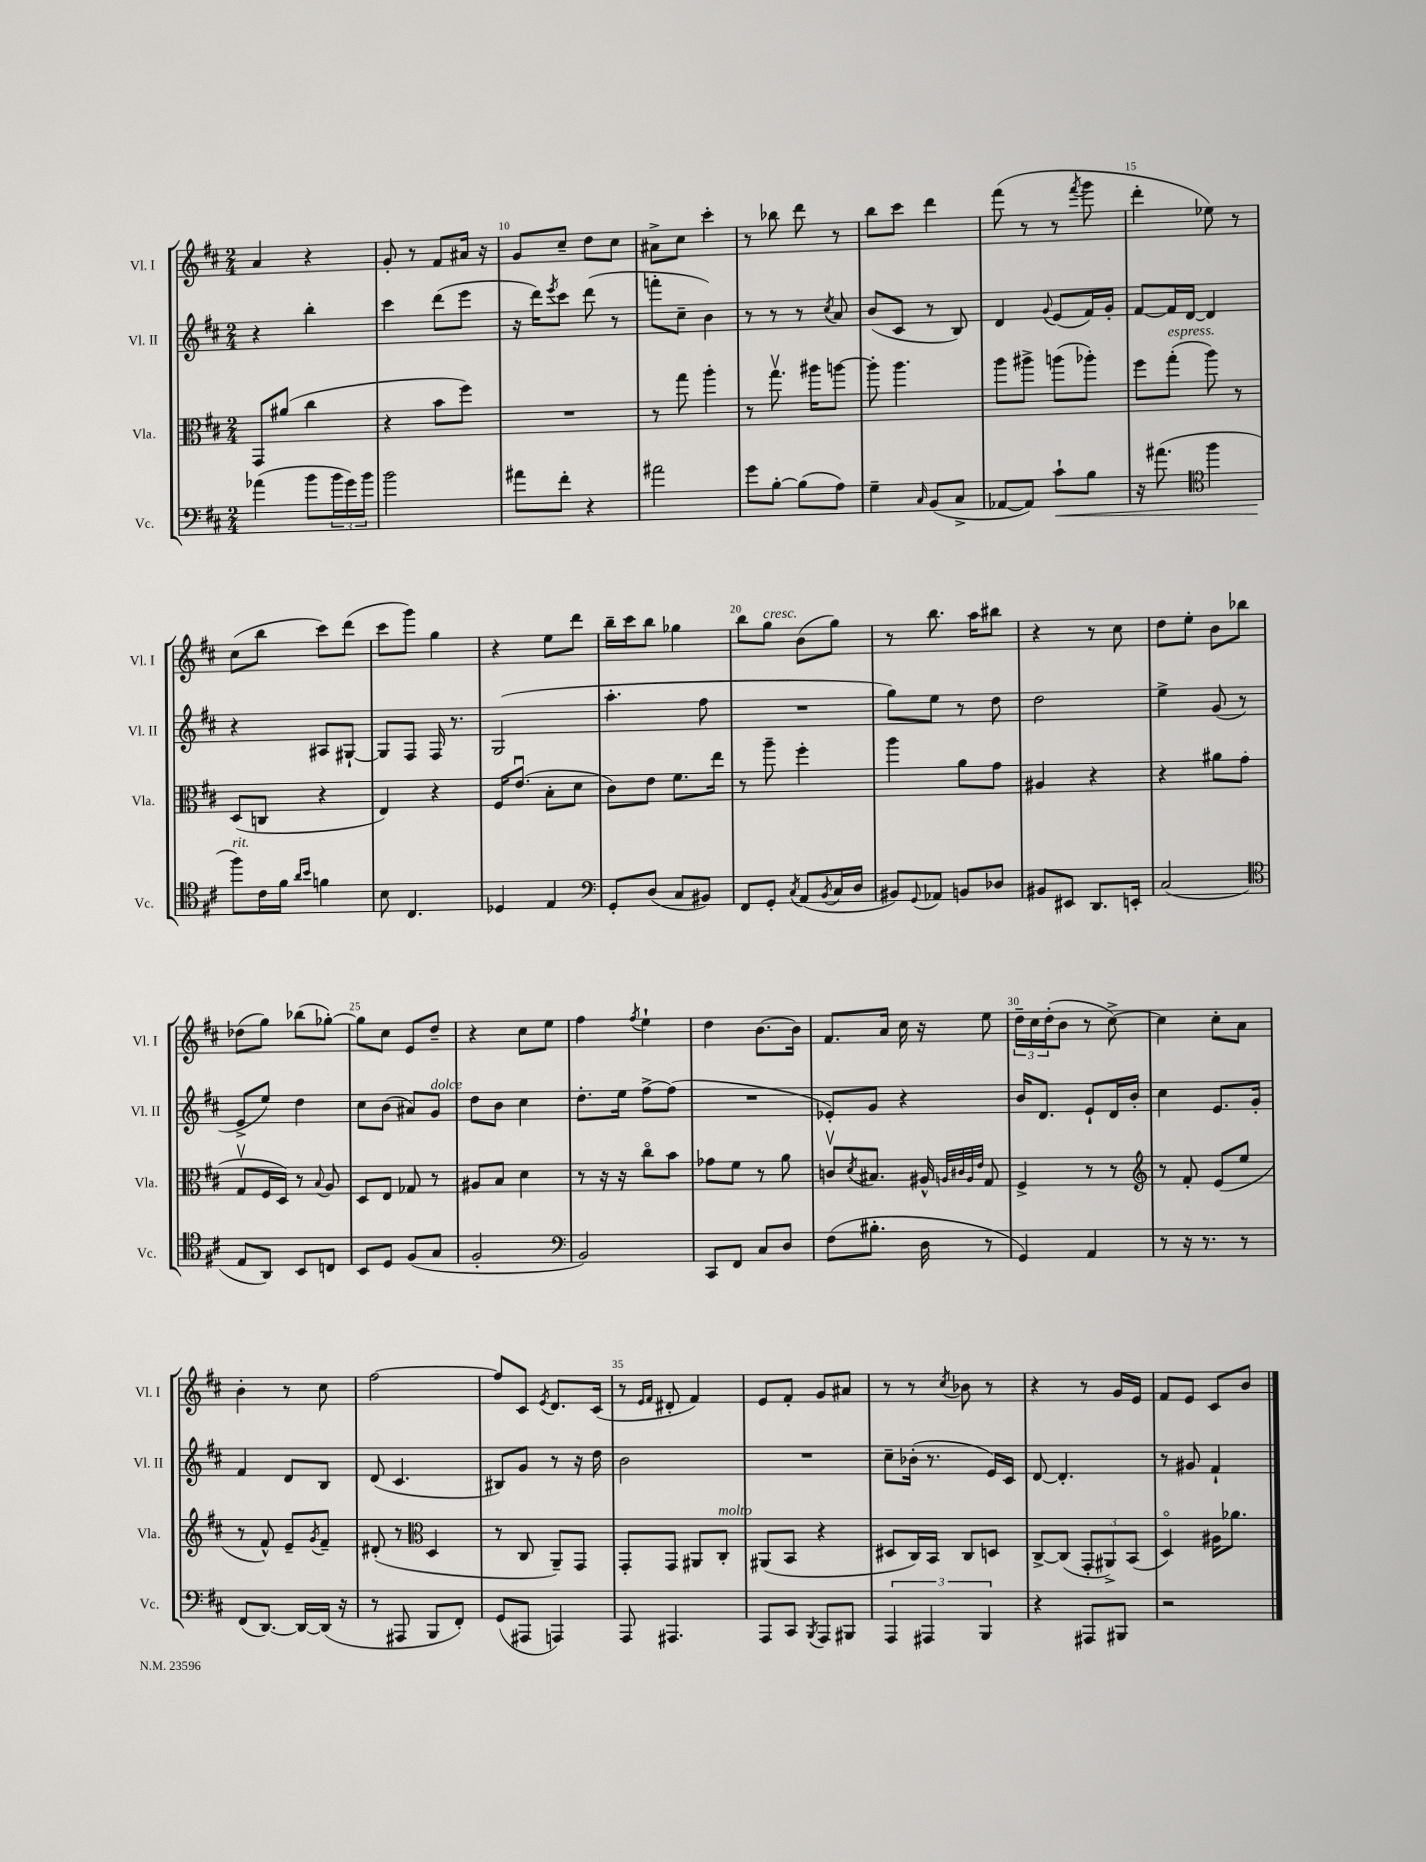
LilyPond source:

<<
\new StaffGroup <<
\new Staff = "s0" \with { instrumentName = "Vl. I" shortInstrumentName = "Vl. I" } {
    \clef treble \key d \major \numericTimeSignature \time 2/4
    a'4 r4 |
    g'8-. r8 fis'8 ais'16 r16 |
    g'8 cis''8-- d''8 cis''8 |
    ais'8-> cis''8 cis'''4-. |
    r8 bes''8 d'''8 r8 |
    b''8 cis'''8 d'''4 |
    fis'''8( r8 r8 \acciaccatura { fis'''8 } g'''8 |
    d'''4-. ees''8) r8 |
    cis''8( b''8 cis'''8) d'''8( |
    cis'''8 g'''8) g''4 |
    r4 e''8 d'''8 |
    b''16-- cis'''16 b''8 ges''4 |
    b''8 g''8^\markup { \italic "cresc." } b'8( g''8) |
    r8 b''8. a''16 bis''8 |
    r4 r8 cis''8 |
    d''8 e''8-. b'8 bes''8 |
    des''8( g''8) bes''8( ges''8~-.) |
    ges''8 cis''8 e'8 d''8-- |
    r4 cis''8 e''8 |
    fis''4 \acciaccatura { fis''8 } e''4-! |
    d''4 b'8.~ b'16 |
    fis'8. a'16 cis''16 r16 e''8 |
    \tuplet 3/2 { d''16-- cis''16 d''16-.( } b'8 r8 cis''8~->) |
    cis''4 cis''8-. a'8 |
    b'4-. r8 cis''8 |
    fis''2~ |
    fis''8 cis'8 \acciaccatura { e'8 } d'8. cis'16( |
    r8 \grace { e'16 fis'16 } dis'8-. fis'4) |
    e'8 fis'8-. g'8 ais'8 |
    r8 r8 \acciaccatura { cis''8 } bes'8 r8 |
    r4 r8 g'16 e'16 |
    fis'8 e'8 cis'8 b'8 \bar "|." |
}
\new Staff = "s1" \with { instrumentName = "Vl. II" shortInstrumentName = "Vl. II" } {
    \clef treble \key d \major \numericTimeSignature \time 2/4
    r4 b''4-. |
    cis'''4 d'''8( e'''8 |
    r16 d'''16) \acciaccatura { e'''8 } cis'''8 d'''8( r8 |
    f'''8-. cis''8-- b'4) |
    r8 r8 r8 \acciaccatura { cis''8 } a'8 |
    b'8( cis'8 r8 b8) |
    d'4 \appoggiatura { g'8 } e'8( fis'16) g'16-. |
    fis'8~ fis'16 d'16~ d'4 |
    r4 ais8 gis8~-! |
    gis8 fis8 fis16 r8. |
    g2( |
    a''4.-. fis''8 |
    R2 |
    g''8) e''8 r8 d''8 |
    d''2 |
    e''4-> g'8( r8 |
    e'8-> e''8) d''4 |
    cis''8 b'8( ais'8) g'8^\markup { \italic "dolce" } |
    d''8 b'8 cis''4 |
    d''8.-. e''16 fis''8~-> fis''8( |
    R2 |
    ees'8-.) g'8 r4 |
    b'16 d'8. e'8-! d'16 b'16-. |
    cis''4 e'8. g'16-. |
    fis'4 d'8 b8 |
    d'8( cis'4. |
    bis8) g'8 r8 r16 d''16 |
    b'2 |
    R2 |
    cis''8-- bes'16-.( r8. e'16) cis'16 |
    d'8~ d'4.-. |
    r8 gis'8 fis'4-! \bar "|." |
}
\new Staff = "s2" \with { instrumentName = "Vla." shortInstrumentName = "Vla." } {
    \clef alto \key d \major \numericTimeSignature \time 2/4
    g,8 ais'8( cis''4 |
    r4 b'8 fis''8) |
    R2 |
    r8 g''8 a''4-. |
    r8 g''8.\upbow ais''16 a''8~ |
    a''8-. a''4. |
    a''8 ais''8-> a''8( aes''8-.) |
    fis''8 g''8-.^\markup { \italic "espress." }( a''8) r8 |
    d8( c8 r4 |
    e4) r4 |
    fis16 e'8.\downbow( b8-. d'8 |
    cis'8) e'8 fis'8. e''16 |
    r8 a''8-- fis''4-. |
    a''4 a'8 g'8 |
    ais4 r4 |
    r4 ais'8 g'8( |
    g8\upbow fis16 d16) r8 \appoggiatura { b8 } a8 |
    d8 e8 ges8 r8 |
    ais8 b8 d'4 |
    r8 r16 r16 cis''8\flageolet b'8 |
    ges'8 fis'8 r8 a'8 |
    c'8\upbow \acciaccatura { d'8 } bis8. ais16-^ \grace { a32 cis'32 a32 e'32 } g8 |
    fis4-> r8 r8 |
    \clef treble r8 fis'8-. e'8( e''8 |
    r8 fis'8-^) e'8-- \acciaccatura { g'8 } fis'8-- |
    dis'8-.( r8 \clef alto d4 |
    r8 cis8 a,8--) g,8 |
    g,8-. g,8 ais,8 cis8-.^\markup { \italic "molto" } |
    ais,8( b,8 r4 |
    dis8 cis16) b,16 cis8 d8 |
    cis8~-> cis8( \tuplet 3/2 { g,8-. ais,8->) b,8( } |
    d4\flageolet) ais16 aes'8. \bar "|." |
}
\new Staff = "s3" \with { instrumentName = "Vc." shortInstrumentName = "Vc." } {
    \clef bass \key d \major \numericTimeSignature \time 2/4
    aes'4( b'8 \tuplet 3/2 { b'16 g'16) b'16 } |
    b'2 |
    ais'8 fis'8-. r4 |
    ais'2 |
    g'8 b8~-. b8( a8) |
    g4-- \grace { cis16 } b,8( cis8-> |
    aes,8~ aes,8) cis'8-!\< b8 |
    r16 ais'8.( \clef tenor fis''4 |
    fis''8\!^\markup { \italic "rit." }) cis'16 fis'16 \grace { a'16 b'16 } f'4 |
    b8 cis4. |
    des4 e4 |
    \clef bass g,8-. d8( cis8 bis,8) |
    fis,8 g,8-. \acciaccatura { cis8 } a,8( \acciaccatura { b,8 } cis16 d16 |
    bis,8) \appoggiatura { g,8 } aes,8 b,8 des8 |
    bis,8 eis,8 d,8. e,16-. |
    cis2( |
    \clef tenor e8 a,8) b,8 c8 |
    b,8 d8 fis8( g8 |
    fis2-. |
    \clef bass b,2) |
    cis,8 fis,8 cis8 d8 |
    fis8( bis8.-. d16 r8 |
    g,4) a,4 |
    r8 r16 r8. r8 |
    fis,8( d,8.~) d,16~ d,16( r16 |
    r8 ais,,8 b,,8 fis,8-.) |
    g,8( ais,,8 a,,4) |
    a,,8 ais,,4. |
    a,,8 cis,8 \acciaccatura { b,,8 } a,,8 bis,,8 |
    \tuplet 3/2 { a,,4 ais,,4 b,,4 } |
    r4 ais,,8 bis,,8 |
    r2 \bar "|." |
}
>>
>>
\layout { \context { \Score currentBarNumber = #8 \override BarNumber.break-visibility = ##(#f #t #t) barNumberVisibility = #(every-nth-bar-number-visible 5) } }
